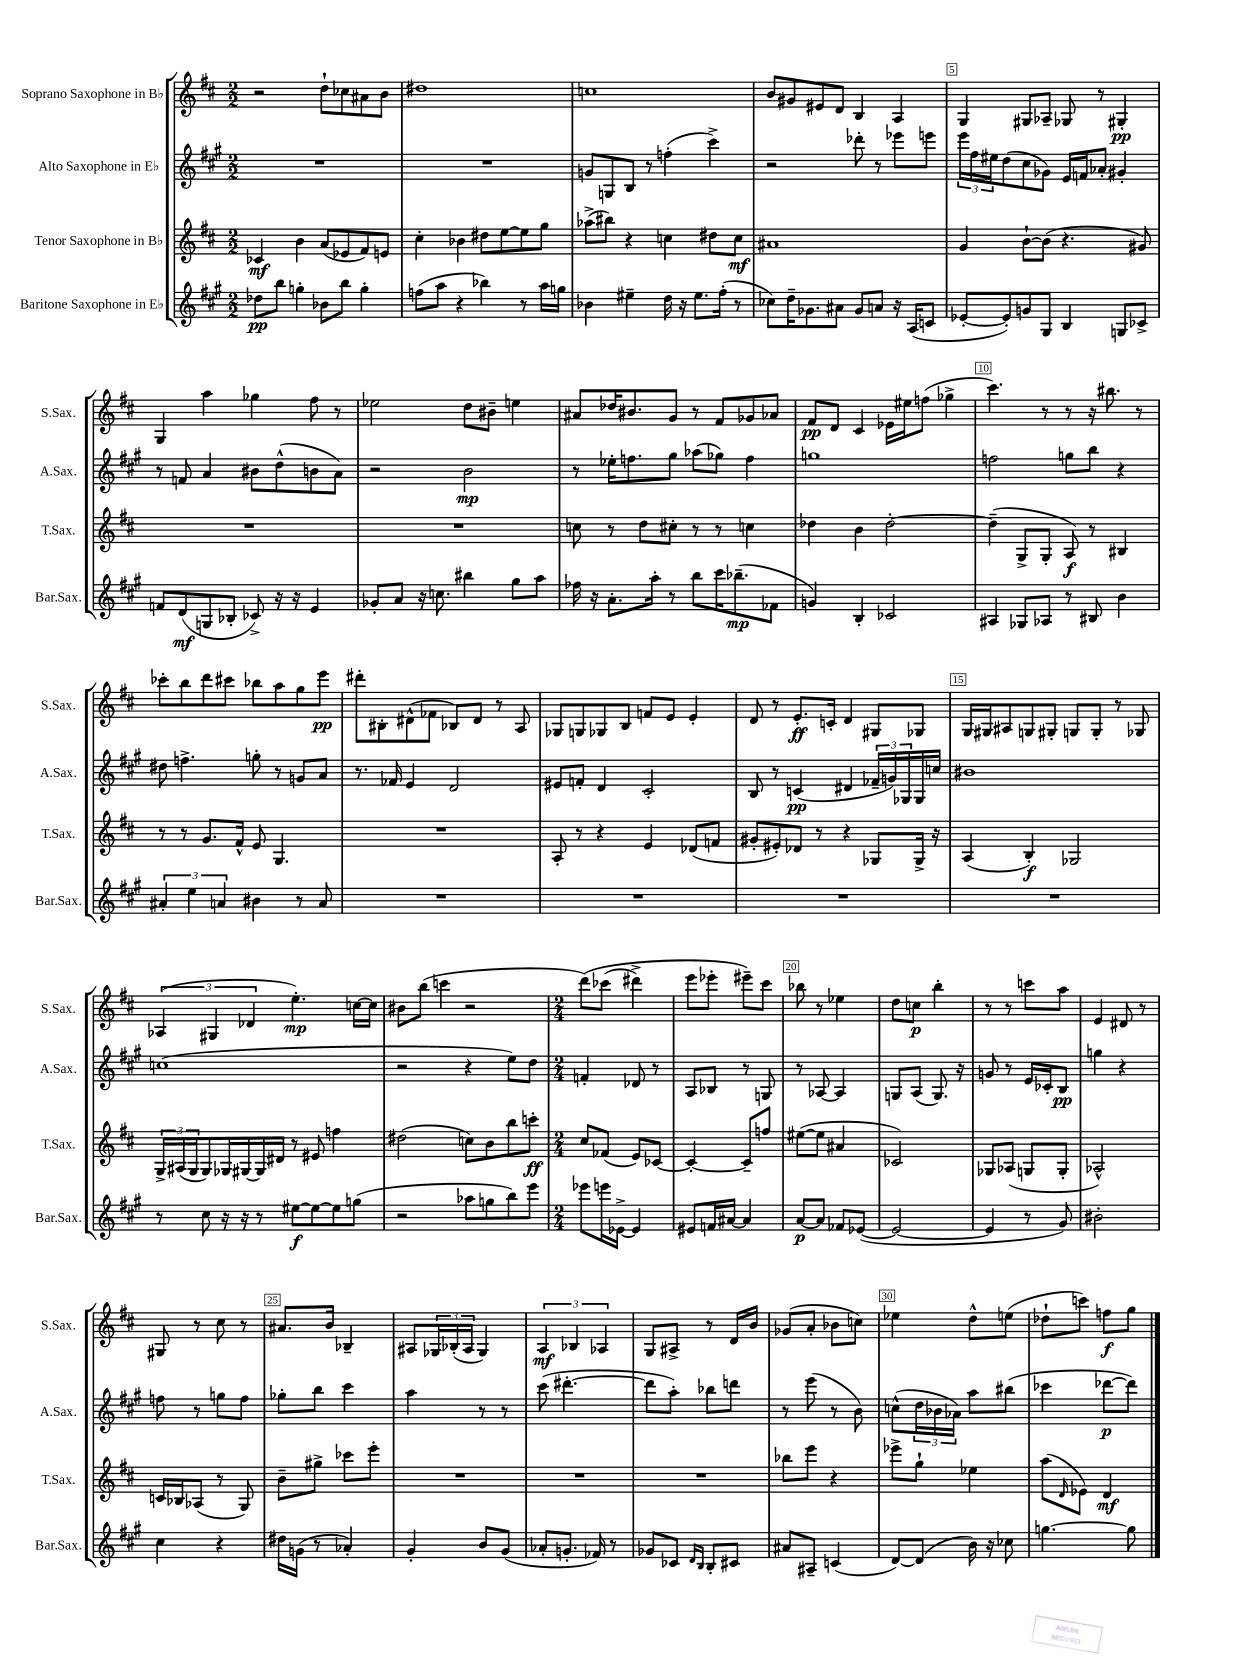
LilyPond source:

<<
\new StaffGroup <<
\new Staff = "s0" \with { instrumentName = "Soprano Saxophone in Bb" shortInstrumentName = "S.Sax." } {
    \clef treble \key d \major \numericTimeSignature \time 2/2
    r2 d''8-! ces''8 ais'8 b'8 |
    dis''1 |
    c''1 |
    b'8 gis'8 eis'8 d'8 b4 a4 |
    g4 gis8 aes8-- ges8 r8 gis4-.\pp |
    g4 a''4 ges''4 fis''8 r8 |
    ees''2 d''8 bis'8-- e''4 |
    ais'8 des''16 bis'8. g'8 r8 fis'8 ges'8 aes'8 |
    fis'8\pp d'8 cis'4 ees'16 eis''16 f''8( ges''4-> |
    cis'''4.) r8 r8 r16 bis''8. r8 |
    ces'''8-. b''8 d'''8 cis'''8 bes''8 a''8 g''8 e'''8\pp |
    dis'''8-. bis8-. dis'8-^( fes'8 bes8) dis'8 r8 a8 |
    ges8 g8 ges8 b8 f'8 e'8 e'4-. |
    d'8 r8 e'8.-.\ff c'16-. d'4 gis8 ges8 |
    g16 gis16 ais8 g8 gis8-. g8 g8-. r8 ges8 |
    \tuplet 3/2 { aes4( gis4 des'4 } e''4.-.\mp) c''16~ c''16 |
    bis'8 b''8( c'''4 r2 |
    \numericTimeSignature \time 2/4 d'''8)\( ces'''8( dis'''4->) |
    e'''8 ees'''8-. eis'''8--\) cis'''8 |
    bes''8 r8 ees''4 |
    d''8 c''8\p b''4-. |
    r8 r8 c'''8 a''8 |
    e'4 dis'8 r8 |
    gis8 r8 cis''8 r8 |
    ais'8. b'16 bes4-- |
    ais8 \tuplet 3/2 { ges16 bes16-.( ais16 } ges4) |
    \tuplet 3/2 { a4\mf bes4 aes4 } |
    g8 ais8-> r8 d'16 b'16 |
    ges'8( a'8-. bes'8 c''8) |
    ees''4 d''8-^ e''8( |
    des''8-! c'''8) f''8\f g''8 \bar "|." |
}
\new Staff = "s1" \with { instrumentName = "Alto Saxophone in Eb" shortInstrumentName = "A.Sax." } {
    \clef treble \key a \major \numericTimeSignature \time 2/2
    R1 |
    R1 |
    g'8 g8 b8 r8 f''4-.( cis'''4->) |
    r2 des'''8-. r8 ees'''8 e'''8 |
    \tuplet 3/2 { e'''16 fis''16 eis''16 } d''8( cis''8 ges'8) e'16 f'16 aes'8-. gis'4-. |
    r8 f'8 a'4 bis'8 d''8-^( b'8 a'8) |
    r2 b'2\mp |
    r8 ees''16-. f''8. gis''8 aes''8( ges''8) f''4 |
    g''1 |
    f''2 g''8 b''8 r4 |
    dis''8 f''4.-> g''8-. r8 g'8 a'8 |
    r8. fes'16 e'4 d'2 |
    eis'8 f'8-. d'4 cis'2-. |
    b8 r8 c'4\pp( dis'4 \tuplet 3/2 { fes'16-- g'16) ges16 } ges16 c''16 |
    bis'1 |
    c''1( |
    r2 r4 e''8) d''8 |
    \numericTimeSignature \time 2/4 f'4-. des'8 r8 |
    a8 bes8 r8 g8 |
    r8 aes8~ aes4 |
    g8 a8( g8.) r16 |
    g'8 r8 e'16 ces'16-. b8\pp |
    g''4 r4 |
    f''8 r8 g''8 f''8 |
    ges''8-. b''8 cis'''4 |
    a''4 r8 r8 |
    cis'''8( dis'''4.~-. |
    dis'''8 a''8-.) bes''8 d'''8 |
    r8 e'''8( r8 b'8) |
    c''8-^( \tuplet 3/2 { d''16 bes'16 aes'16) } a''8 bis''8( |
    ces'''4 des'''8~\p des'''8) \bar "|." |
}
\new Staff = "s2" \with { instrumentName = "Tenor Saxophone in Bb" shortInstrumentName = "T.Sax." } {
    \clef treble \key d \major \numericTimeSignature \time 2/2
    ces'4\mf b'4 a'8( ees'8 fis'8) e'8 |
    cis''4-. bes'4 dis''8 e''8~ e''8 g''8 |
    aes''8->( bis''8) r4 c''4 dis''8 c''8\mf |
    ais'1 |
    g'4 b'8~-! b'8( r4. gis'8) |
    R1 |
    R1 |
    c''8 r8 d''8 cis''8-. r8 r8 c''4 |
    des''4 b'4 des''2~-. |
    des''4--( g8-> g8-. a8\f) r8 bis4 |
    r8 r8 g'8. fis'16-^ e'8 g4. |
    R1 |
    a8-. r8 r4 e'4 des'8( f'8 |
    gis'8-. eis'8-.) des'8 r8 r4 ges8 ges16-> r16 |
    a4( b4-.\f) ges2 |
    \tuplet 3/2 { g16-> ais16( g16 } g8) ges16 gis16~ gis16 dis'16 r8 eis'8 f''4 |
    dis''2( c''8) b'8 b''8 c'''8-.\ff |
    \numericTimeSignature \time 2/4 cis''8 fes'8( e'8) ces'8~ |
    ces'4~-. ces'8-- f''8 |
    eis''8~( eis''8 ais'4 |
    ces'2) |
    ges8 aes8( g8 g8-. |
    aes2-^) |
    c'16 bes16 aes8( r8 g8) |
    b'8-- gis''8-> ces'''8 e'''8-. |
    R2 |
    R2 |
    R2 |
    bes''8 e'''8 r4 |
    ees'''8-> g''8-! ees''4 |
    a''8( \grace { d'16 } ees'8) d'4\mf \bar "|." |
}
\new Staff = "s3" \with { instrumentName = "Baritone Saxophone in Eb" shortInstrumentName = "Bar.Sax." } {
    \clef treble \key a \major \numericTimeSignature \time 2/2
    des''8\pp b''8 g''4-. bes'8 b''8 g''4-. |
    f''8( a''8 r4 bes''4) r8 a''16 g''16 |
    bes'4 eis''4-- d''16 r16 eis''8. fis''16-.( r8 |
    ces''8) d''16-- ges'8. ais'8 ges'8 a'8 r16 a16( c'8 |
    ees'8~-. ees'8-.) g'8 gis8 b4 g8 ces'8-> |
    f'8 d'8\mf( g8 bes8-. ces'8->) r16 r16 e'4 |
    ges'8-. a'8 r16 c''8. bis''4 gis''8 a''8 |
    fes''16 r16 a'8.-. a''16-. r8 b''8 cis'''16 bes''8.--\mp( fes'8 |
    g'4) b4-. ces'2 |
    ais4 ges8 aes8 r8 bis8 b'4 |
    \tuplet 3/2 { ais'4-. e''4 a'4 } bis'4 r8 a'8 |
    R1 |
    R1 |
    R1 |
    R1 |
    r8 cis''8 r16 r16 r8 eis''8~\f eis''8~ eis''8 g''8( |
    r2 aes''8 g''8 b''8) e'''8 |
    \numericTimeSignature \time 2/4 ees'''8 e'''16 ees'16~-> ees'4 |
    eis'8 f'16 ais'16~ ais'4 |
    a'8~\p a'8 fes'8 ees'8~( |
    ees'2~ |
    ees'4 r8 gis'8) |
    bis'2-. |
    cis''4 r4 |
    dis''16 g'16( r8 aes'4-.) |
    gis'4-. b'8 gis'8( |
    aes'8-. g'8.-. fes'16) r8 |
    ges'8 ces'8 \grace { d'16 b16 } b8-. cis'8 |
    ais'8 ais8-- c'4( |
    d'8~) d'8( b'16) r16 ces''8 |
    g''4.~ g''8 \bar "|." |
}
>>
>>
\layout { \context { \Score \override BarNumber.break-visibility = ##(#f #t #t) barNumberVisibility = #(every-nth-bar-number-visible 5) \override BarNumber.stencil = #(make-stencil-boxer 0.1 0.3 ly:text-interface::print) } }
